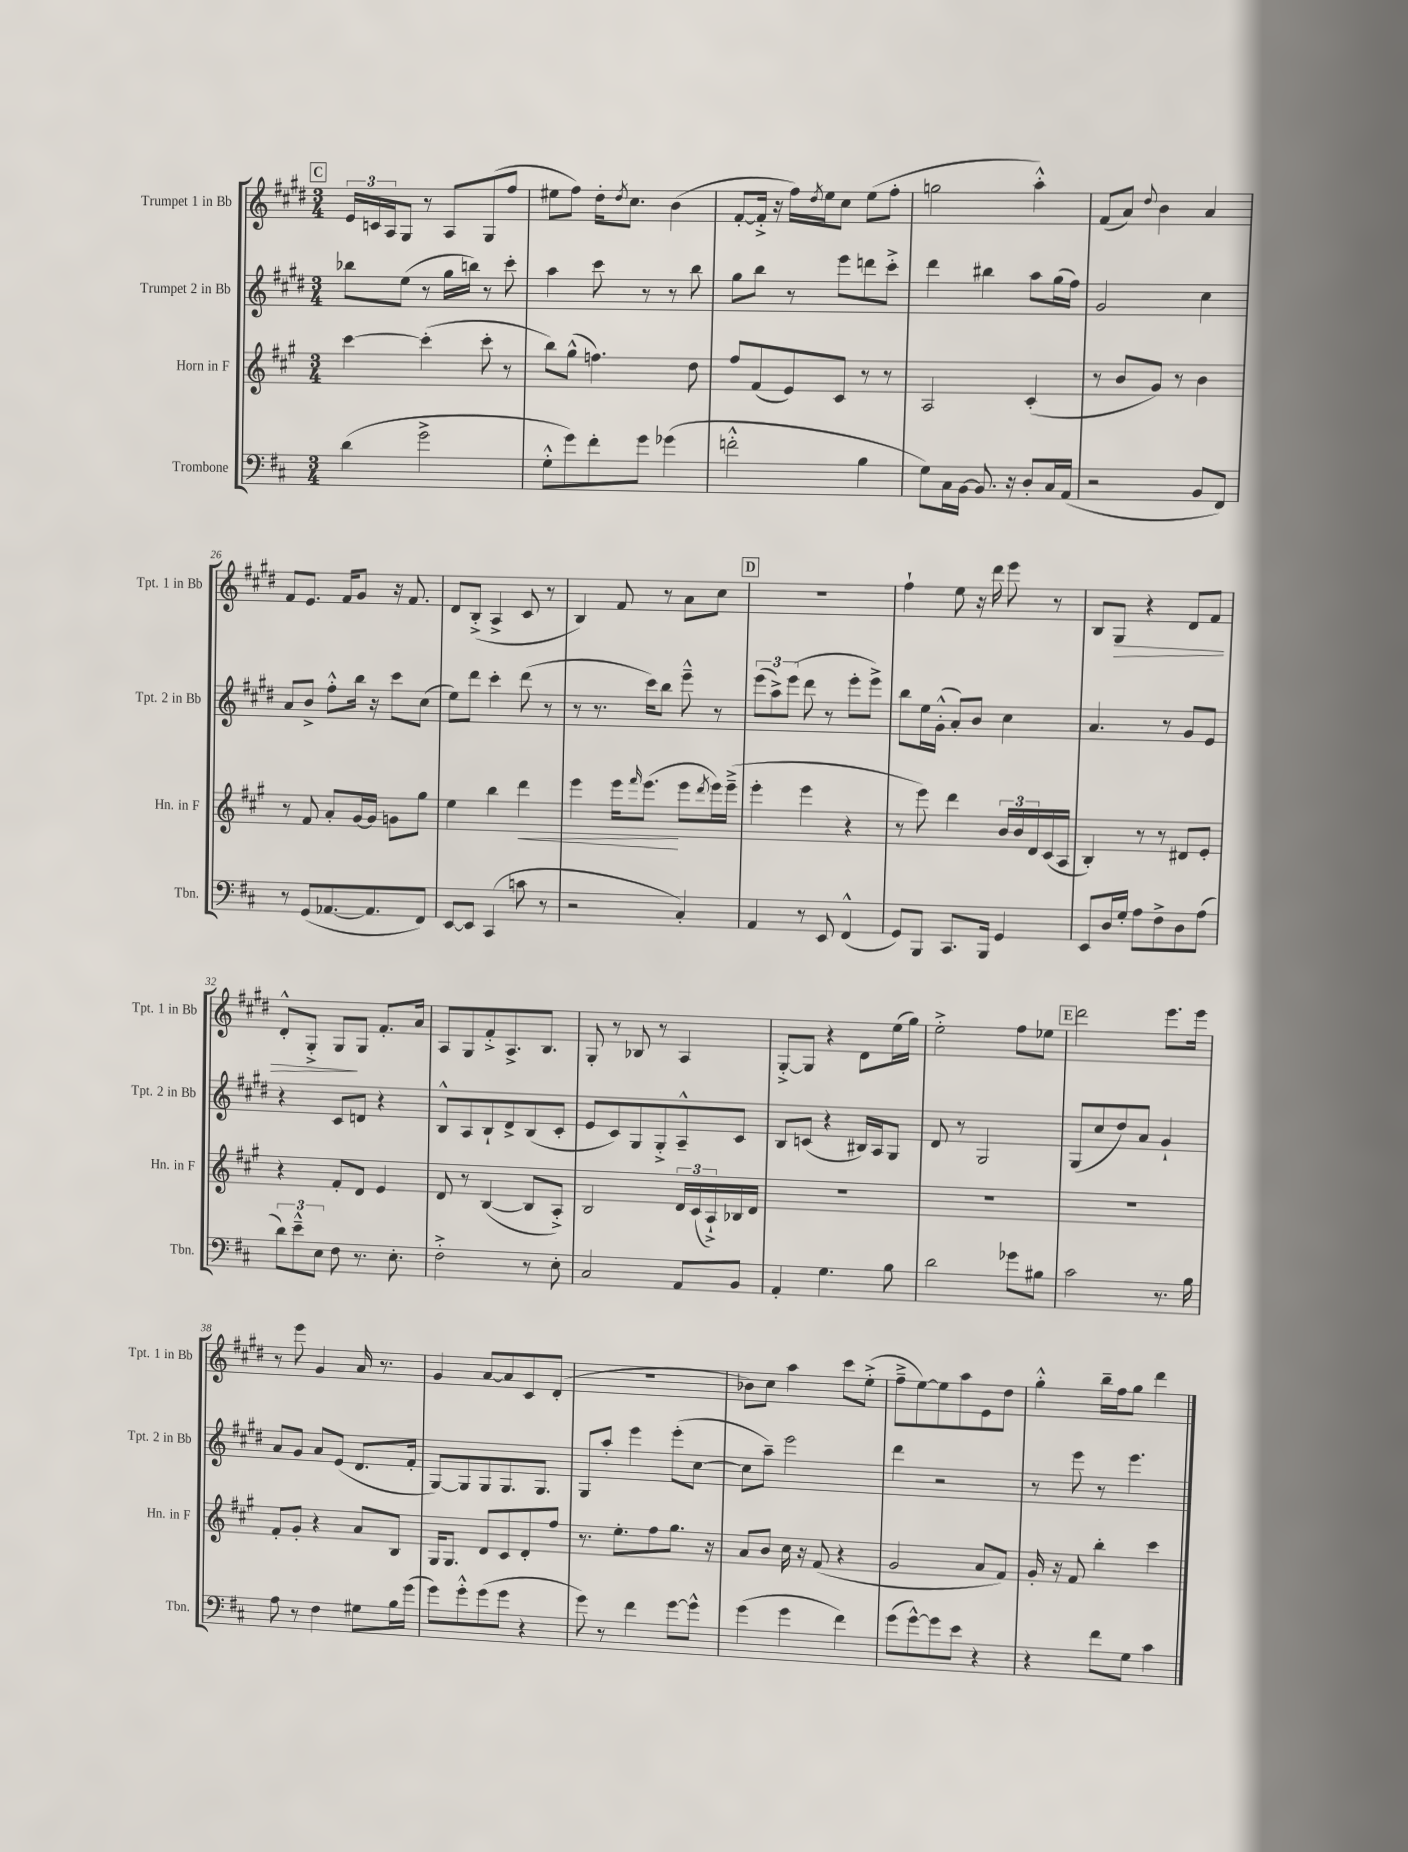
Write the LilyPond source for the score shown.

<<
\new StaffGroup <<
\new Staff = "s0" \with { instrumentName = "Trumpet 1 in Bb" shortInstrumentName = "Tpt. 1 in Bb" } {
    \clef treble \key e \major \numericTimeSignature \time 3/4
    \mark \markup { \box "C" } \tuplet 3/2 { e'16 c'16 a16 } gis8 r8 a8 gis8( fis''8 |
    eis''8 fis''8) dis''16-. \acciaccatura { dis''8 } cis''8. b'4( |
    fis'8~-. fis'16-.-> r16 fis''16) \acciaccatura { dis''8 } e''16 cis''8 e''8( fis''8-. |
    g''2 a''4-.-^) |
    fis'8( a'8) \appoggiatura { dis''8 } b'4 a'4 |
    fis'8 e'8. fis'16 gis'8 r16 fis'8. |
    dis'8 b8-.->( a4-> cis'8 r8 |
    b4) fis'8 r8 a'8 cis''8 |
    \mark \markup { \box "D" } R2. |
    fis''4-! e''8 r16 dis'''16 e'''8 r8 |
    b8 gis8\> r4 dis'8 fis'8 |
    dis'8-.-^ gis8-.-> gis8\! gis8 fis'8.-. a'16 |
    a8 gis8 fis'8-.-> a8.-> b8. |
    gis8-. r8 bes8 r8 a4 |
    gis8~-.-> gis8 r4 dis'8 e''16( gis''16) |
    e''2-.-> fis''8 ees''8 |
    \mark \markup { \box "E" } dis'''2 e'''8. e'''16 |
    r8 e'''8 gis'4 a'16 r8. |
    gis'4 a'8~ a'8 cis'8 dis'8-.( |
    R2. |
    bes'8) cis''8 a''4 cis'''8 e''8-.->( |
    fis''8---> e''8~) e''8 a''8 e'8 dis''8 |
    gis''4-.-^ b''16-- fis''16 gis''8 dis'''4 \bar "|." |
}
\new Staff = "s1" \with { instrumentName = "Trumpet 2 in Bb" shortInstrumentName = "Tpt. 2 in Bb" } {
    \clef treble \key e \major \numericTimeSignature \time 3/4
    \mark \markup { \box "C" } bes''8 e''8( r8 gis''16 b''16) r8 cis'''8-. |
    a''4 cis'''8 r8 r8 b''8 |
    gis''8 b''8 r8 e'''8 d'''8 cis'''8-.-> |
    dis'''4 bis''4 a''8 gis''16( fis''16) |
    gis'2 cis''4 |
    a'8 b'8-> fis''8-.-^ b''16 r16 cis'''8 cis''8( |
    e''8) dis'''8 cis'''4-. dis'''8( r8 |
    r8 r8. cis'''16) b''8 e'''8---^ r8 |
    \mark \markup { \box "D" } \tuplet 3/2 { e'''8( a''8->) e'''8( } dis'''8 r8 e'''8-. e'''8->) |
    b''8 e''16 gis'16-.-^( a'8-.) b'8 cis''4 |
    a'4. r8 gis'8 e'8 |
    r4 cis'8 d'8 r4 |
    b8-^ a8 b8-! dis'8-> b8( cis'8-. |
    e'8 cis'8) gis8 gis8-.-> a8---^ cis'8 |
    b8 c'8( r4 bis16) a16 gis8 |
    dis'8 r8 gis2 |
    \mark \markup { \box "E" } gis8( cis''8 dis''8) a'8 gis'4-! |
    a'8 gis'8 a'8 e'8( dis'8. fis'16-. |
    gis8~) gis8 gis8 gis8. gis8. |
    gis8 a''8-. e'''4 e'''8-.( cis''8~ |
    cis''8 a''8--) e'''2 |
    dis'''4 r2 |
    r8 e'''8 r8 e'''4. \bar "|." |
}
\new Staff = "s2" \with { instrumentName = "Horn in F" shortInstrumentName = "Hn. in F" } {
    \clef treble \key a \major \numericTimeSignature \time 3/4
    \mark \markup { \box "C" } cis'''4~ cis'''4-.( cis'''8-. r8 |
    b''8) gis''8-^( f''4.) d''8 |
    fis''8 fis'8( e'8) cis'8 r8 r8 |
    a2 cis'4-.( |
    r8 b'8 gis'8) r8 b'4 |
    r8 fis'8 a'8-. gis'16~ gis'16 g'8 gis''8 |
    e''4 b''4 d'''4\< |
    e'''4 e'''16 \grace { fis'''16 } e'''8.\!( e'''8 \acciaccatura { d'''8 } e'''16) e'''16--->( |
    \mark \markup { \box "D" } e'''4-. e'''4 r4 |
    r8 e'''8) d'''4 \tuplet 3/2 { b'16 b'16 d'16 } cis'16( a16 |
    b4-.) r8 r8 dis'8 e'8-. |
    r4 fis'8-. d'8 e'4 |
    d'8 r8 b4~( b8 a8-.->) |
    b2 \tuplet 3/2 { d'16 cis'16( a16-!->) } bes16 d'16 |
    R2. |
    R2. |
    \mark \markup { \box "E" } R2. |
    fis'8-. gis'8-. r4 a'8 b8 |
    gis16 gis8. d'8 cis'8 d'8-. fis''8 |
    r8. e''8.-. fis''8 gis''8. r16 |
    a'8 b'8 cis''16 r16 fis'8( r4 |
    gis'2 a'8 fis'8) |
    gis'16-. r16 fis'8 b''4-. cis'''4 \bar "|." |
}
\new Staff = "s3" \with { instrumentName = "Trombone" shortInstrumentName = "Tbn." } {
    \clef bass \key d \major \numericTimeSignature \time 3/4
    \mark \markup { \box "C" } d'4( g'2-> |
    g8-.-^ g'8) fis'8-. g'8 ges'4( |
    f'2-.-^ b4 |
    g8) cis16 b,16~ b,8. r16 d8-. cis16 a,16( |
    r2 b,8 fis,8) |
    r8 g,8( aes,8.~ aes,8. fis,8) |
    e,8~ e,8 cis,4( c'8 r8 |
    r2 cis4-.) |
    \mark \markup { \box "D" } a,4 r8 e,8 fis,4-^( |
    g,8) b,,8 cis,8. b,,16 g,4 |
    e,8 d16 g16-. a8 fis8-> d8 a8( |
    \tuplet 3/2 { d'8) e'8---^ e8 } fis8 r8. e8.-. |
    fis2-.-> r8 e8-. |
    cis2 a,8 b,8 |
    a,4-. g4. b8 |
    d'2 ges'8 bis8 |
    \mark \markup { \box "E" } cis'2 r8. b16 |
    a8 r8 fis4 gis8 b16 g'16( |
    g'8) g'8-.-^ g'8( g'8 r4 |
    g'8) r8 fis'4 g'8~ g'8-^ |
    g'4( g'4 fis'4) |
    g'8( g'8~-^) g'8 e'8 r4 |
    r4 fis'8 g8 cis'4 \bar "|." |
}
>>
>>
\layout { \context { \Score currentBarNumber = #21 } }
